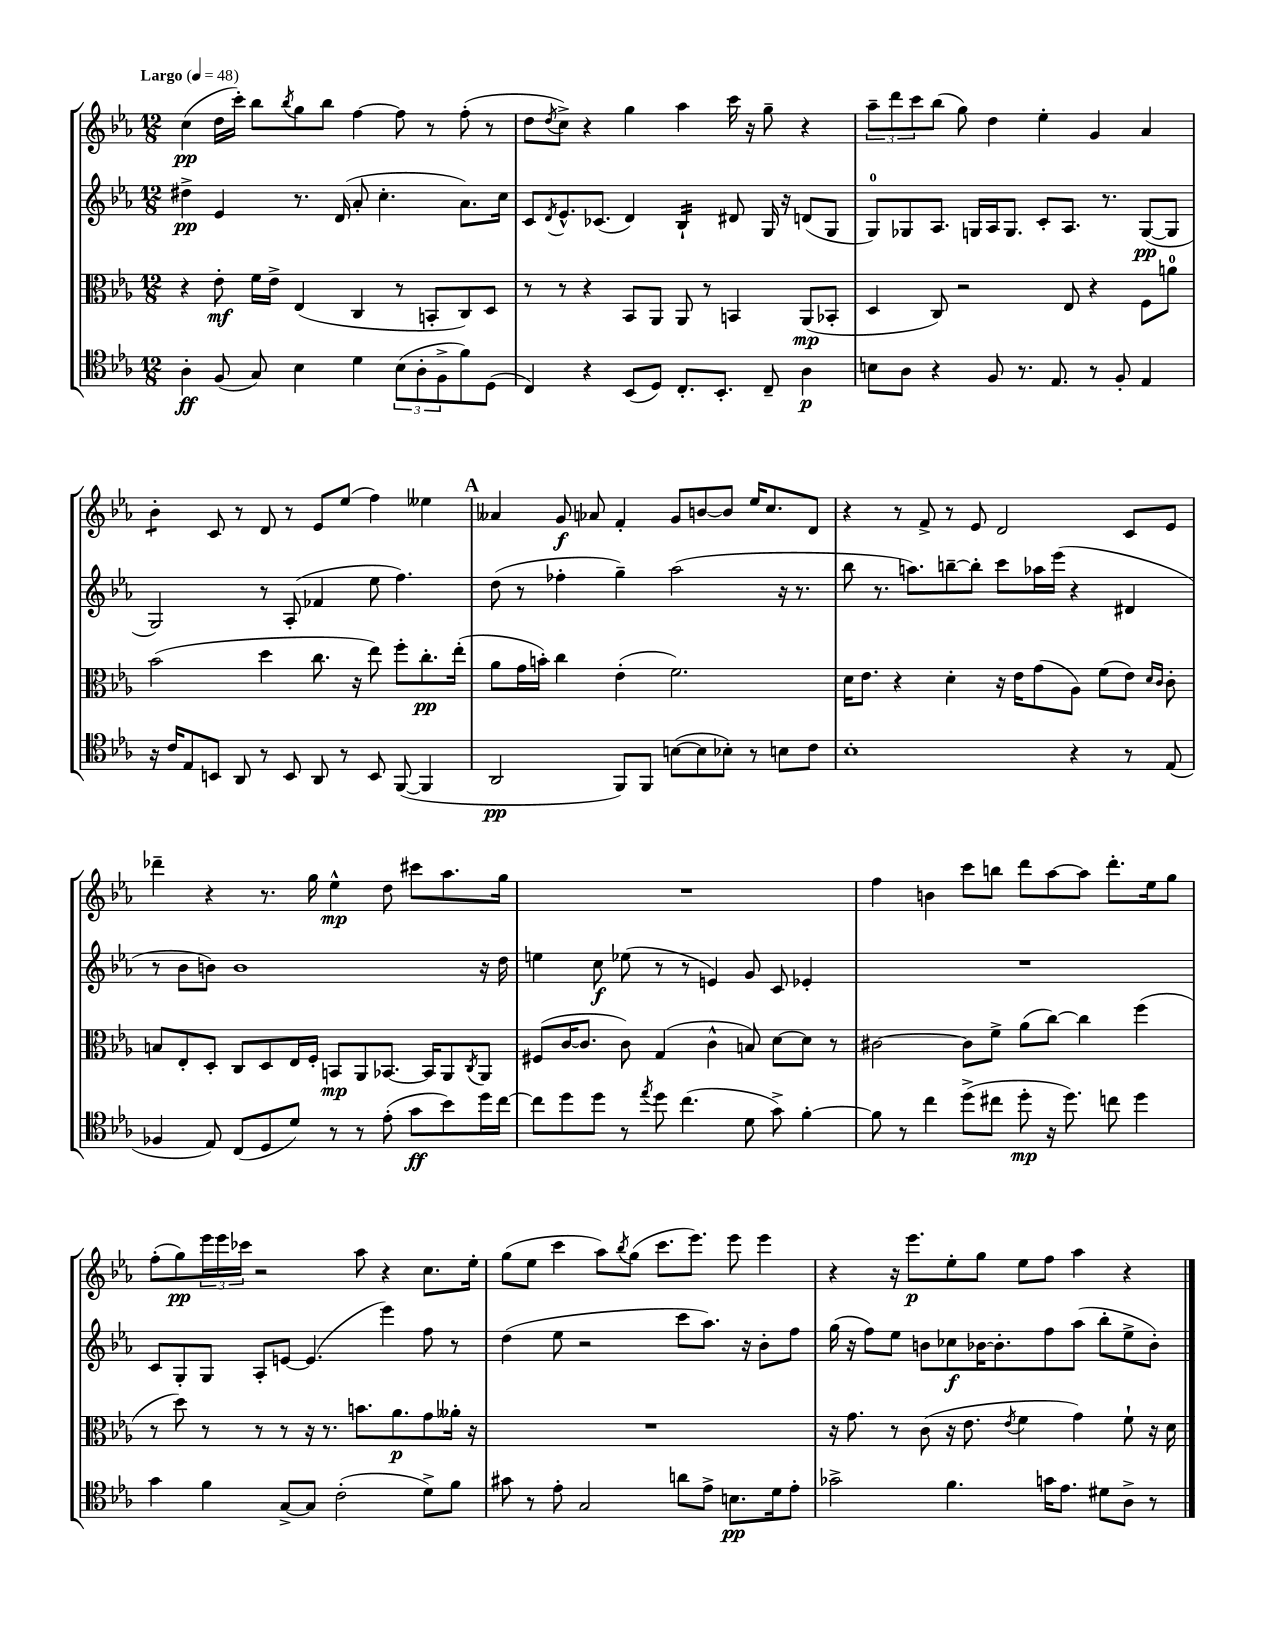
<<
\new StaffGroup <<
\new Staff = "s0" {
    \clef treble \key ees \major \numericTimeSignature \time 12/8 \tempo "Largo" 4 = 48
    c''4\pp( d''16 c'''16-.) bes''8 \acciaccatura { bes''8 } g''8 bes''8 f''4~ f''8 r8 f''8-.( r8 |
    d''8 \acciaccatura { d''8 } c''8->) r4 g''4 aes''4 c'''16 r16 g''8-- r4 |
    \tuplet 3/2 { aes''8-- d'''8 c'''8 } bes''8( g''8) d''4 ees''4-. g'4 aes'4 |
    bes'4:8-. c'8 r8 d'8 r8 ees'8 ees''8( f''4) eeses''4 |
    \mark \markup { \bold "A" } aeses'4 g'8\f aes'8 f'4-. g'8 b'8~ b'8 ees''16 c''8. d'8 |
    r4 r8 f'8-> r8 ees'8 d'2 c'8 ees'8 |
    des'''4-- r4 r8. g''16 ees''4-^\mp d''8 cis'''8 aes''8. g''16 |
    R1. |
    f''4 b'4 c'''8 b''8 d'''8 aes''8~ aes''8 d'''8.-. ees''16 g''8 |
    f''8-.( g''8\pp) \tuplet 3/2 { ees'''16 ees'''16 ces'''16 } r2 aes''8 r4 c''8. ees''16-. |
    g''8( ees''8 c'''4 aes''8) \acciaccatura { bes''8 } g''8( c'''8. ees'''8.) ees'''8 ees'''4 |
    r4 r16 ees'''8.\p ees''8-. g''8 ees''8 f''8 aes''4 r4 \bar "|." |
}
\new Staff = "s1" {
    \clef treble \key ees \major \numericTimeSignature \time 12/8
    dis''4->\pp ees'4 r8. d'16( aes'8-. c''4.-. aes'8.) c''16 |
    c'8 \acciaccatura { d'8 } ees'8.-^ ces'8.( d'4) bes4:16-! dis'8 g16 r16 d'8( g8 |
    g8-0) ges8 aes8. g16 aes16 g8. c'8-. aes8. r8. g8~\pp( g8 |
    g2) r8 aes8-.( fes'4 ees''8 f''4.) |
    \mark \markup { \bold "A" } d''8( r8 fes''4-. g''4--) aes''2( r16 r8. |
    bes''8 r8. a''8.) b''8~-- b''8-. c'''8 aes''16 ees'''16( r4 dis'4 |
    r8 bes'8 b'8) b'1 r16 d''16 |
    e''4 c''8\f ees''8( r8 r8 e'4) g'8 c'8 ees'4-. |
    R1. |
    c'8 g8-. g8 aes8-. e'8~ e'4.( ees'''4) f''8 r8 |
    d''4( ees''8 r2 c'''8 aes''8.) r16 bes'8-. f''8 |
    g''16( r16 f''8) ees''8 b'8 ces''8\f bes'16~ bes'8.-. f''8 aes''8( bes''8-. ees''8-> bes'8-.) \bar "|." |
}
\new Staff = "s2" {
    \clef alto \key ees \major \numericTimeSignature \time 12/8
    r4 ees'8-.\mf f'16 ees'16-> ees4( c4 r8 b,8-. c8) d8 |
    r8 r8 r4 bes,8 aes,8 aes,8 r8 b,4 aes,8\mp( bes,8-. |
    d4 c8) r2 ees8 r4 f8 a'8-0 |
    bes'2( d''4 c''8. r16 ees''8) f''8-. c''8.-.\pp ees''16-.( |
    \mark \markup { \bold "A" } aes'8 g'16 b'16-.) c''4 ees'4-.( f'2.) |
    d'16 ees'8. r4 d'4-. r16 ees'16 g'8( aes8) f'8( ees'8) \grace { d'16 c'16 } c'8-. |
    b8 ees8-. d8-. c8 d8 ees16 f16-. b,8\mp aes,8 bes,8.~ bes,16 aes,8 \acciaccatura { c8 } aes,8 |
    fis8( c'16~ c'8. c'8) g4( c'4-^ b8) d'8~ d'8 r8 |
    cis'2~ cis'8 f'8-> aes'8( c''8~) c''4 f''4( |
    r8 d''8) r8 r8 r8 r16 r8. b'8. aes'8.\p g'8 aeses'16-. r16 |
    R1. |
    r16 g'8. r8 c'8( r16 ees'8. \acciaccatura { ees'8 } f'4 g'4) f'8-! r16 d'16 \bar "|." |
}
\new Staff = "s3" {
    \clef tenor \key ees \major \numericTimeSignature \time 12/8
    aes4-.\ff f8( g8) bes4 d'4 \tuplet 3/2 { bes8( aes8-. f8-> } f'8) d8( |
    c4) r4 bes,8( d8) c8.-. bes,8.-. c8-- aes4\p |
    b8 aes8 r4 f8 r8. ees8. r8 f8-. ees4 |
    r16 c'16 ees8 b,8 aes,8 r8 b,8 aes,8 r8 b,8 f,8~( f,4 |
    \mark \markup { \bold "A" } aes,2\pp f,8) f,8 b8~( b8 bes8-.) r8 b8 c'8 |
    bes1-. r4 r8 ees8( |
    fes4 ees8) c8( d8 d'8) r8 r8 ees'8-.( g'8\ff bes'8) d''16 c''16~ |
    c''8 d''8 d''8 r8 \acciaccatura { ees''8 } d''8 c''4.( d'8 g'8->) f'4~-. |
    f'8 r8 c''4 d''8->( cis''8 d''8-.\mp r16 d''8.) c''8 d''4 |
    g'4 f'4 g8~-> g8 c'2-.( d'8->) f'8 |
    gis'8 r8 ees'8-. g2 a'8 ees'8-> b8.\pp d'16 ees'8-. |
    ges'2-> f'4. g'16 ees'8. dis'8 aes8-> r8 \bar "|." |
}
>>
>>
\layout { \context { \Score \remove "Bar_number_engraver" } }
